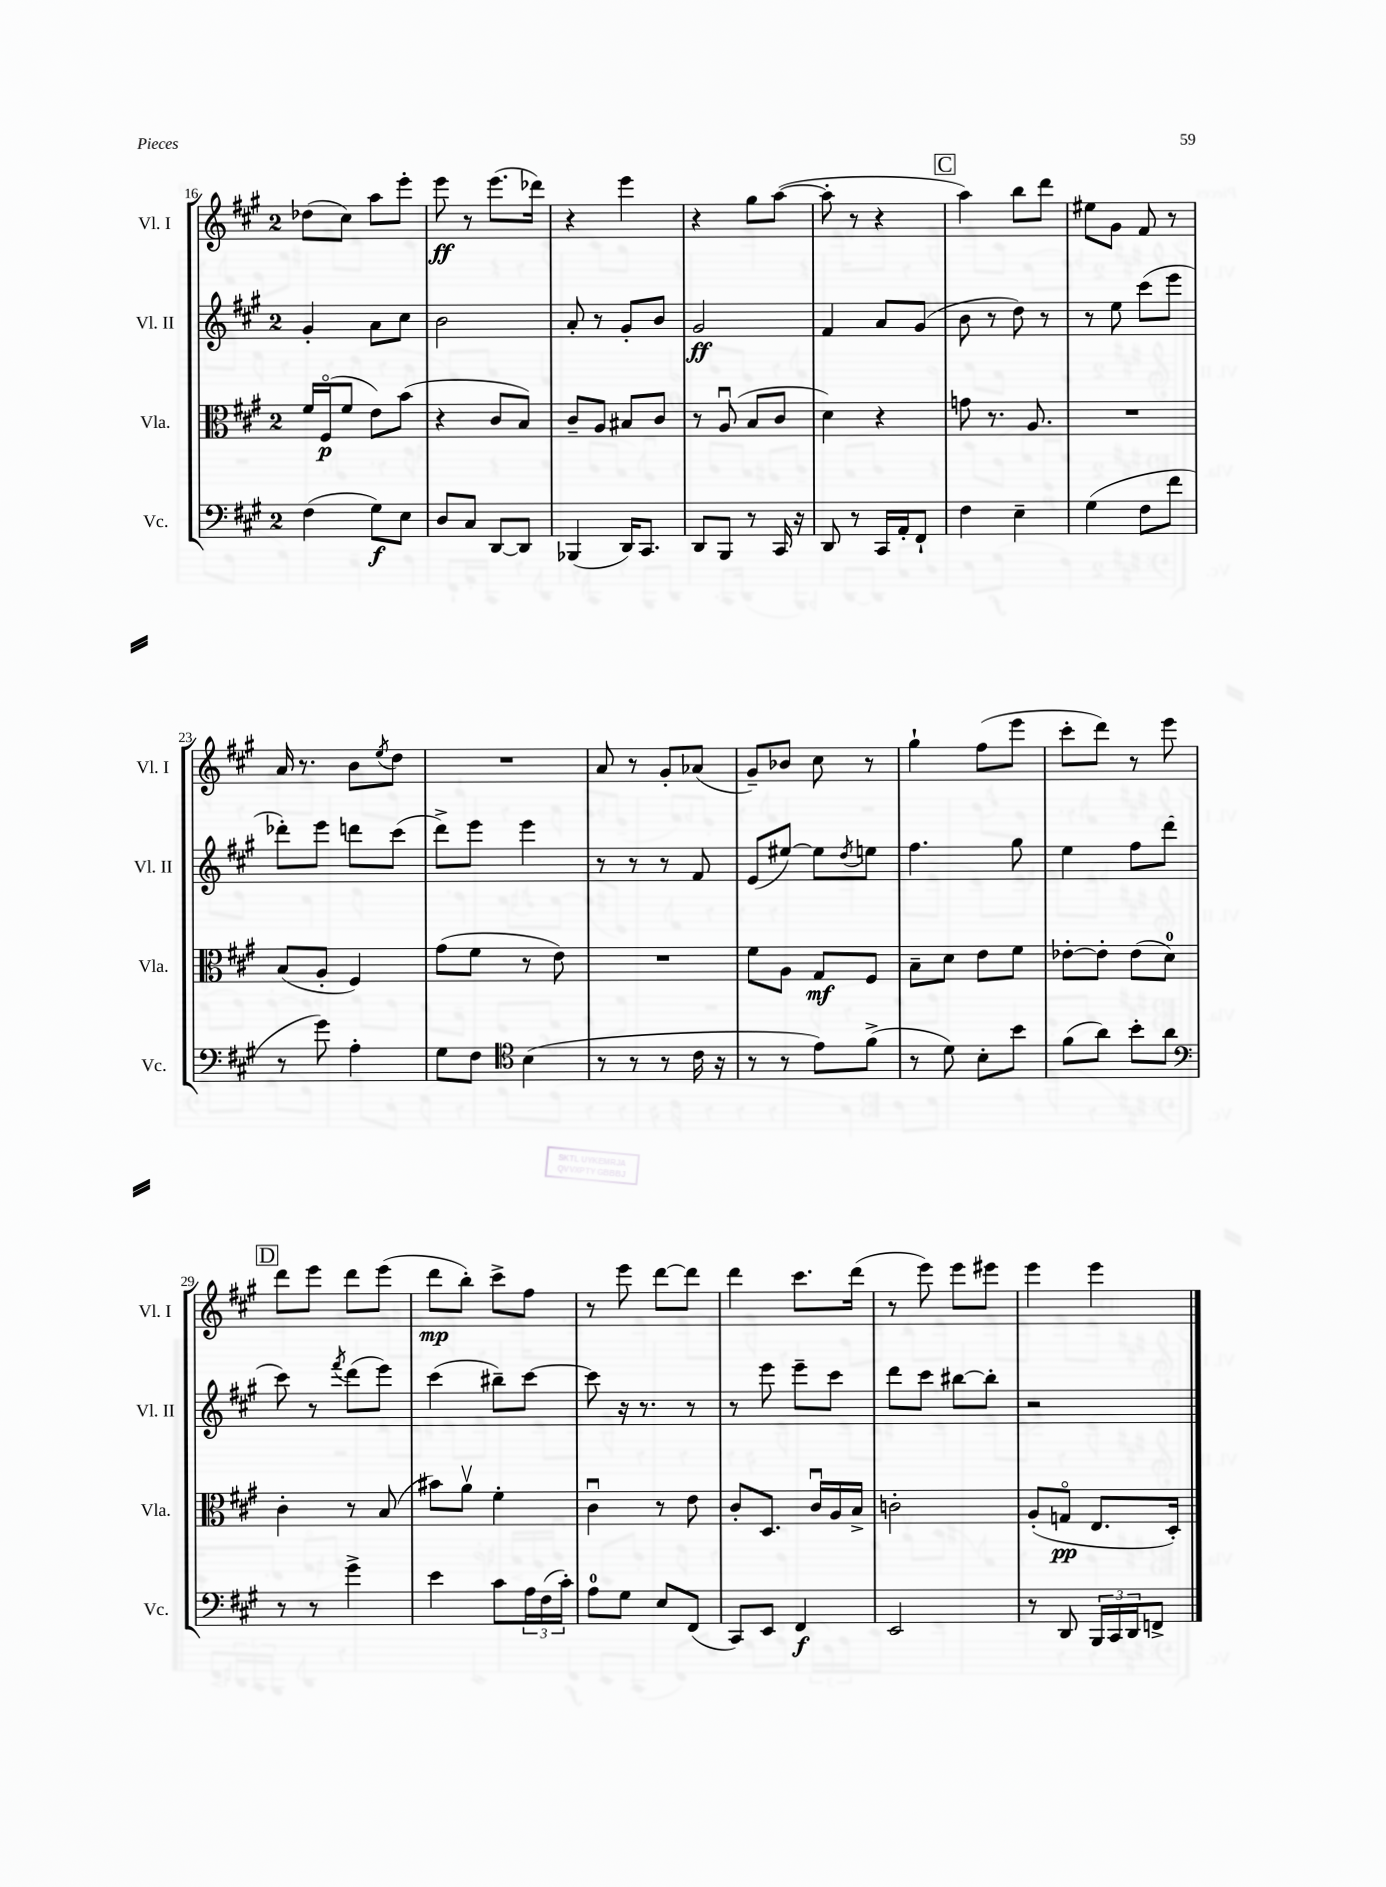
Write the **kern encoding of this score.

**kern	**kern	**kern	**kern
*staff4	*staff3	*staff2	*staff1
*clefF4	*clefC3	*clefG2	*clefG2
*k[f#c#g#]	*k[f#c#g#]	*k[f#c#g#]	*k[f#c#g#]
*M2/4	*M2/4	*M2/4	*M2/4
(4F#	16f#	4g#'	(8dd-
.	(16F#o	.	.
.	8f#	.	8cc#)
8G#)	8e)	8a	8aa
8E	(8b	8cc#	8eee'
=	=	=	=
8D	4r	2b	8eee
8C#	.	.	8r
[8DD	8c#	.	(8.eee
8DD]	8B)	.	.
.	.	.	16ddd-)
=	=	=	=
(4BBB-	8c#~	8a'	4r
.	8A	8r	.
16DD)	8B#	8g#'	4eee
8.CC#	.	.	.
.	8c#	8b	.
=	=	=	=
8DD	8r	2g#	4r
8BBB	(8Au	.	.
8r	8B	.	8gg#
16CC#	8c#	.	([8aa
16r	.	.	.
=	=	=	=
8DD	4d)	4f#	8aa']
8r	.	.	8r
16CC#	4r	8a	4r
16AA'	.	.	.
8FF#`	.	(8g#	.
=	=	=	=
4F#	8g	8b	4aa)
.	8.r	8r	.
4E~	.	8dd)	8bb
.	8.A	.	.
.	.	8r	8ddd
=	=	=	=
(4G#	2r	8r	8ee#
.	.	8ee	8g#
8F#	.	(8ccc#	8f#
8f#	.	8eee	8r
=	=	=	=
8r	(8B	8ddd-')	16a
.	.	.	8.r
8g#)	8A'	8eee	.
4A'	4F#)	8ddd	8b
.	.	.	8qee
.	.	(8ccc#	8dd
=	=	=	=
8G#	(8g#	8ddd^)	2r
8F#	8f#	8eee	.
*clefC4	*	*	*
(4B	8r	4eee	.
.	8e)	.	.
=	=	=	=
8r	2r	8r	8a
8r	.	8r	8r
8r	.	8r	8g#'
16c#	.	8f#	(8a-
16r	.	.	.
=	=	=	=
8r	8f#	(8e	8g#~)
8r	8A	[8ee#)	8b-
8e)	8G#	8ee#]	8cc#
.	.	8qdd	.
(8f#^	8F#	8ee	8r
=	=	=	=
8r	8B~	4.ff#	4gg#`
8d)	8d	.	.
8B'	8e	.	(8ff#
8b	8f#	8gg#	8eee
=	=	=	=
(8f#	[8e-'	4ee	8ccc#'
8a)	8e-']	.	8ddd)
8b'	(8e-	8ff#	8r
8a	8d)	(8ddd	8eee
=	=	=	=
*clefF4	*	*	*
8r	4c#'	8ccc#)	8ddd
8r	.	8r	8eee
.	.	8qfff#	.
4g#^	8r	(8ddd	8ddd
.	(8B	8eee)	(8eee
=	=	=	=
4e	8b#)	(4ccc#	8ddd
.	8av	.	8bb')
8c#	4f#'	8bb#~)	8ccc#^
24A	.	[8ccc#	8ff#
(24F#	.	.	.
24c#')	.	.	.
=	=	=	=
8A	4c#u	8ccc#]	8r
8G#	.	16r	8eee
.	.	8.r	.
8E	8r	.	[8ddd
(8FF#	8e	8r	8ddd]
=	=	=	=
8CC#)	8c#'	8r	4ddd
8EE	8.D	8eee	.
4FF#	.	8eee~	8.ccc#
.	16c#u	.	.
.	16A	8ccc#	.
.	16B^	.	(16ddd
=	=	=	=
2EE	2c'	8ddd	8r
.	.	8ccc#	8eee)
.	.	[8bb#	8eee
.	.	8bb#']	8eee#
=	=	=	=
8r	(8A'	2r	4eee
8DD	8Go	.	.
24BBB	8.E	.	4eee
24CC#	.	.	.
24DD	.	.	.
8FF^	.	.	.
.	16D')	.	.
==	==	==	==
*-	*-	*-	*-
